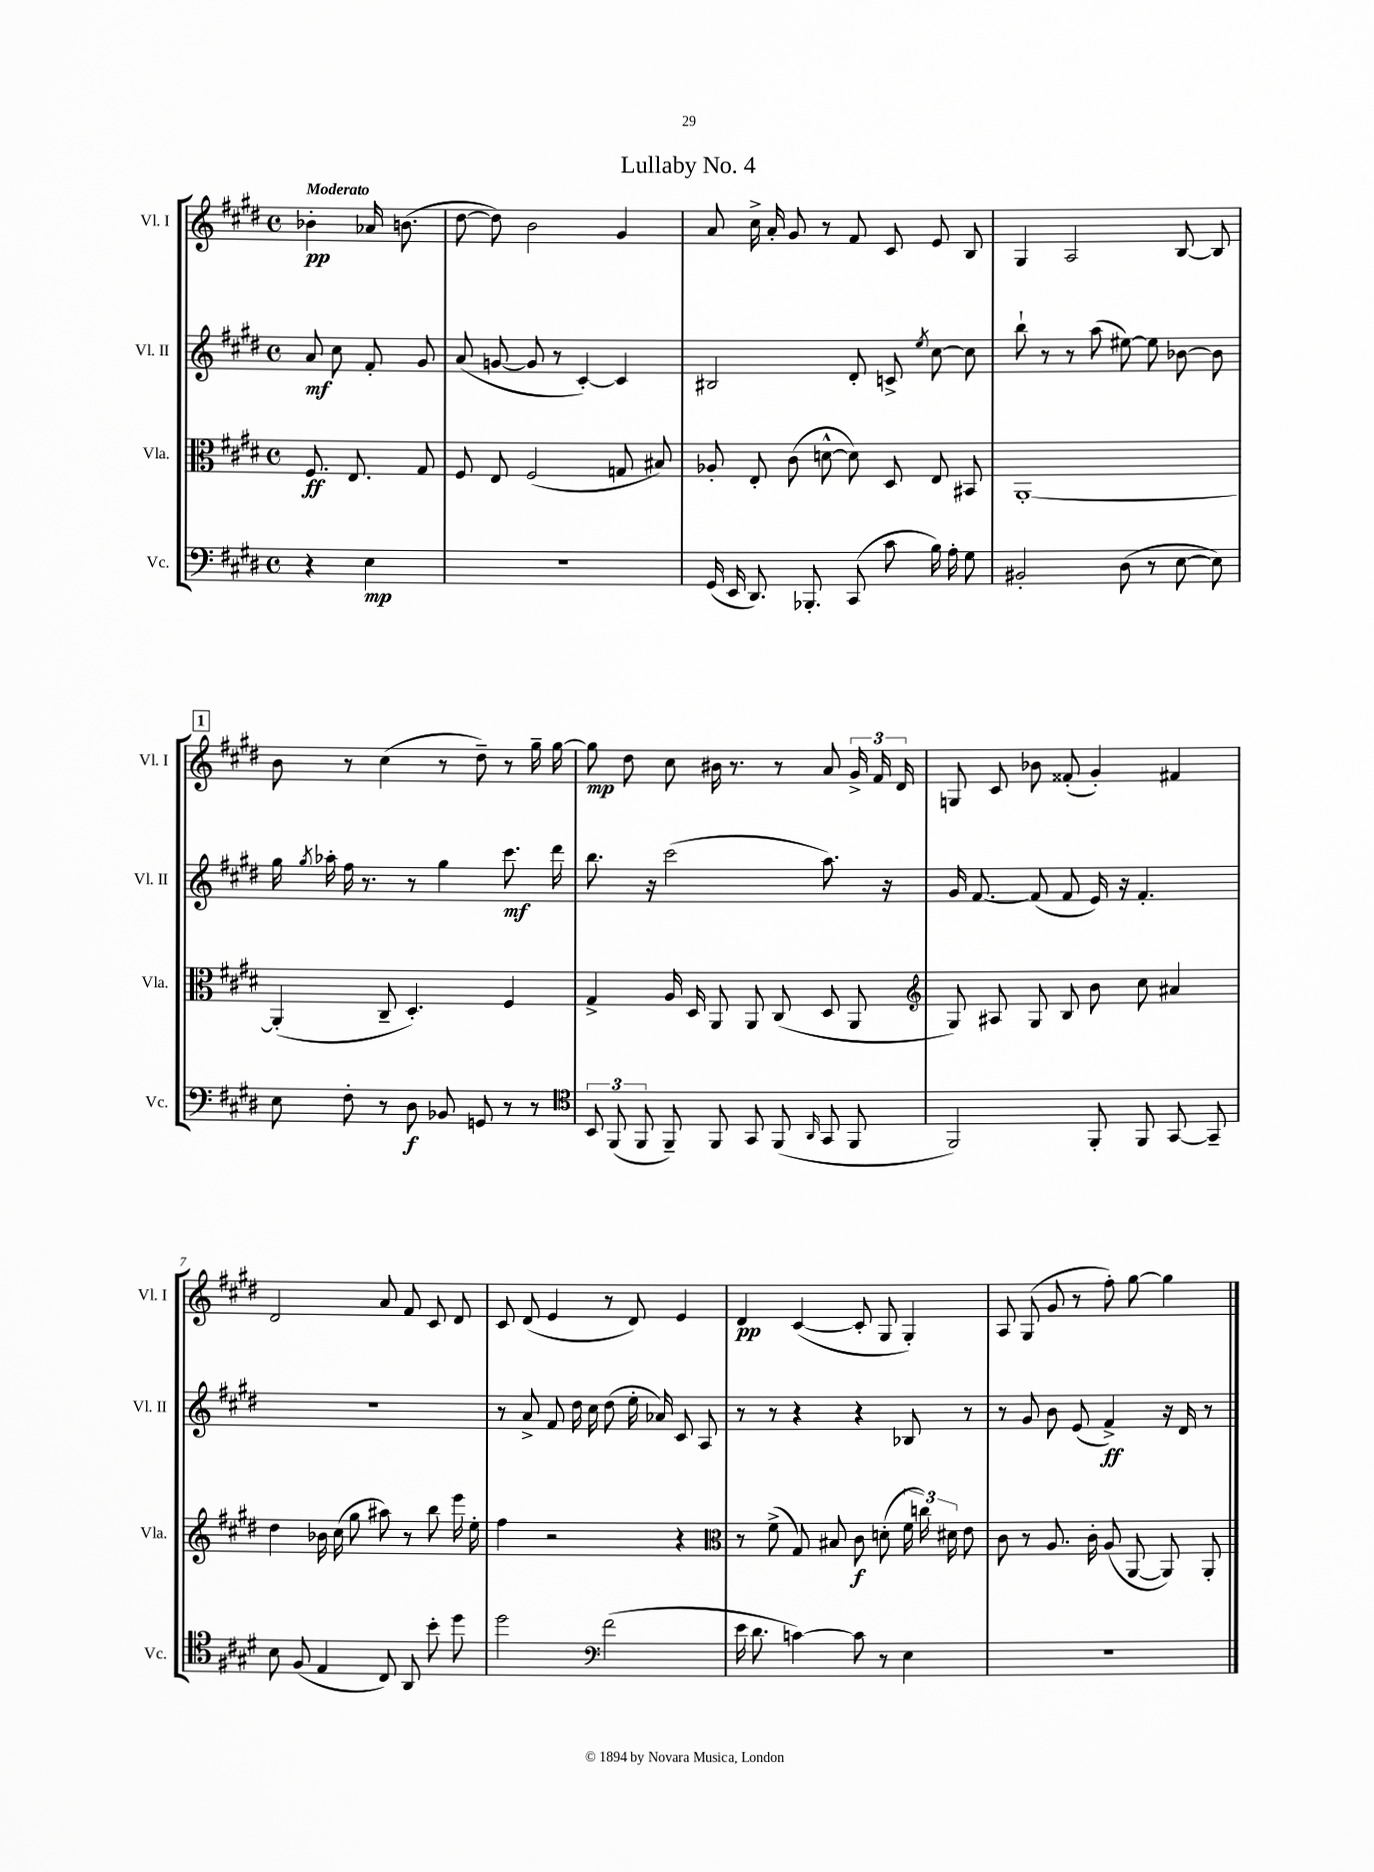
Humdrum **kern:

**kern	**kern	**kern	**kern
*staff4	*staff3	*staff2	*staff1
*clefF4	*clefC3	*clefG2	*clefG2
*k[f#c#g#d#]	*k[f#c#g#d#]	*k[f#c#g#d#]	*k[f#c#g#d#]
*M4/4	*M4/4	*M4/4	*M4/4
*met(c)	*met(c)	*met(c)	*met(c)
4r	8.F#	8a	4b-'
.	.	8cc#	.
.	8.E	.	.
4E	.	8f#'	16a-
.	.	.	(8.b
.	8G#	8g#	.
=	=	=	=
1r	8F#	(8a	[8dd#
.	8E	[8g	8dd#])
.	(2F#	8g]	2b
.	.	8r	.
.	.	[4c#')	.
.	8G	4c#]	4g#
.	8B#)	.	.
=	=	=	=
(16GG#	8A-'	2B#	8a
16EE	.	.	.
8.DD#)	8E'	.	16cc#^
.	.	.	16a'
.	(8c#	.	8g#
8.BBB-'	.	.	.
.	[8d^^	.	8r
(8CC#	8d])	8d#'	8f#
8c#	8D#	8c^	8c#
.	.	8qee	.
16B)	8E	[8cc#	8e
16A'	.	.	.
8G#	8BB#	8cc#]	8B
=	=	=	=
2BB#'	[1AA'	8bb`	4G#
.	.	8r	.
.	.	8r	2A
.	.	(8aa	.
(8D#	.	[8ee#)	.
8r	.	8ee#]	.
[8E	.	[8b-	[8B
8E])	.	8b-]	8B]
=	=	=	=
8E	(4AA']	16gg#	8b
.	.	8qgg#	.
.	.	16aa-'	.
8F#'	.	16ff#	8r
.	.	8.r	.
8r	8C#~	.	(4cc#
8D#	4.D#')	8r	.
8BB-	.	4gg#	8r
8GG	.	.	8dd#~)
8r	4F#	8.ccc#	8r
8r	.	.	16gg#~
.	.	16ddd#	[16gg#
=	=	=	=
*clefC4	*	*	*
12BB	4G#^	8.bb	8gg#]
(12FF#	.	.	.
.	.	.	8dd#
12FF#	.	.	.
.	.	16r	.
8FF#~)	16A	(2ccc#	8cc#
.	16D#	.	.
8FF#	8AA	.	16b#
.	.	.	8.r
8GG#	8AA	.	.
(8FF#	(8C#	.	8r
16qqAA	.	.	.
8GG#	8D#	8.aa)	8a
8FF#	8AA	.	24g#^
.	.	.	24f#
.	.	16r	.
.	.	.	24d#
=	=	=	=
*	*clefG2	*	*
2FF#)	8G#)	16g#	8G
.	.	[8.f#	.
.	8A#	.	8c#
.	8G#	(8f#]	8b-
.	8B	8f#	(8f##'
8FF#'	8b	16e)	4g#')
.	.	16r	.
8FF#	8cc#	4.f#'	.
[8GG#	4a#	.	4f#
8GG#~]	.	.	.
=	=	=	=
8B	4dd#	1r	2d#
(8F#	.	.	.
4E	16b-	.	.
.	(16cc#	.	.
.	8gg#	.	.
8C#)	8aa#)	.	8a
8AA	8r	.	8f#
8b'	8bb	.	8c#
8dd#	16eee	.	8d#
.	16ee'	.	.
=	=	=	=
2dd#	4ff#	8r	8c#
.	.	8a^	(8d#
.	2r	8f#	4e
.	.	16dd#	.
.	.	16cc#	.
*clefF4	*	*	*
(2f#	.	(8dd#	8r
.	.	16ee'	8d#)
.	.	16a-)	.
.	4r	8c#	4e
.	.	8A	.
=	=	=	=
*	*clefC3	*	*
16e	8r	8r	4d#
8.d#	.	.	.
.	(8f#^	8r	.
[4c)	8G#)	4r	([4c#
.	8B#	.	.
8c]	8c#	4r	8c#']
8r	(8d'	.	8G#
4E	24f#	8B-	4G#')
.	24cc)	.	.
.	24d#	.	.
.	8e	8r	.
=	=	=	=
1r	8c#	8r	8A
.	8r	8g#	(8G#
.	8.A	8b	8g#
.	.	(8e	8r
.	16c#'	.	.
.	(8A	4f#^)	8ff#')
.	[8AA	.	[8gg#
.	8AA])	16r	4gg#]
.	.	16d#	.
.	8AA'	8r	.
==	==	==	==
*-	*-	*-	*-
